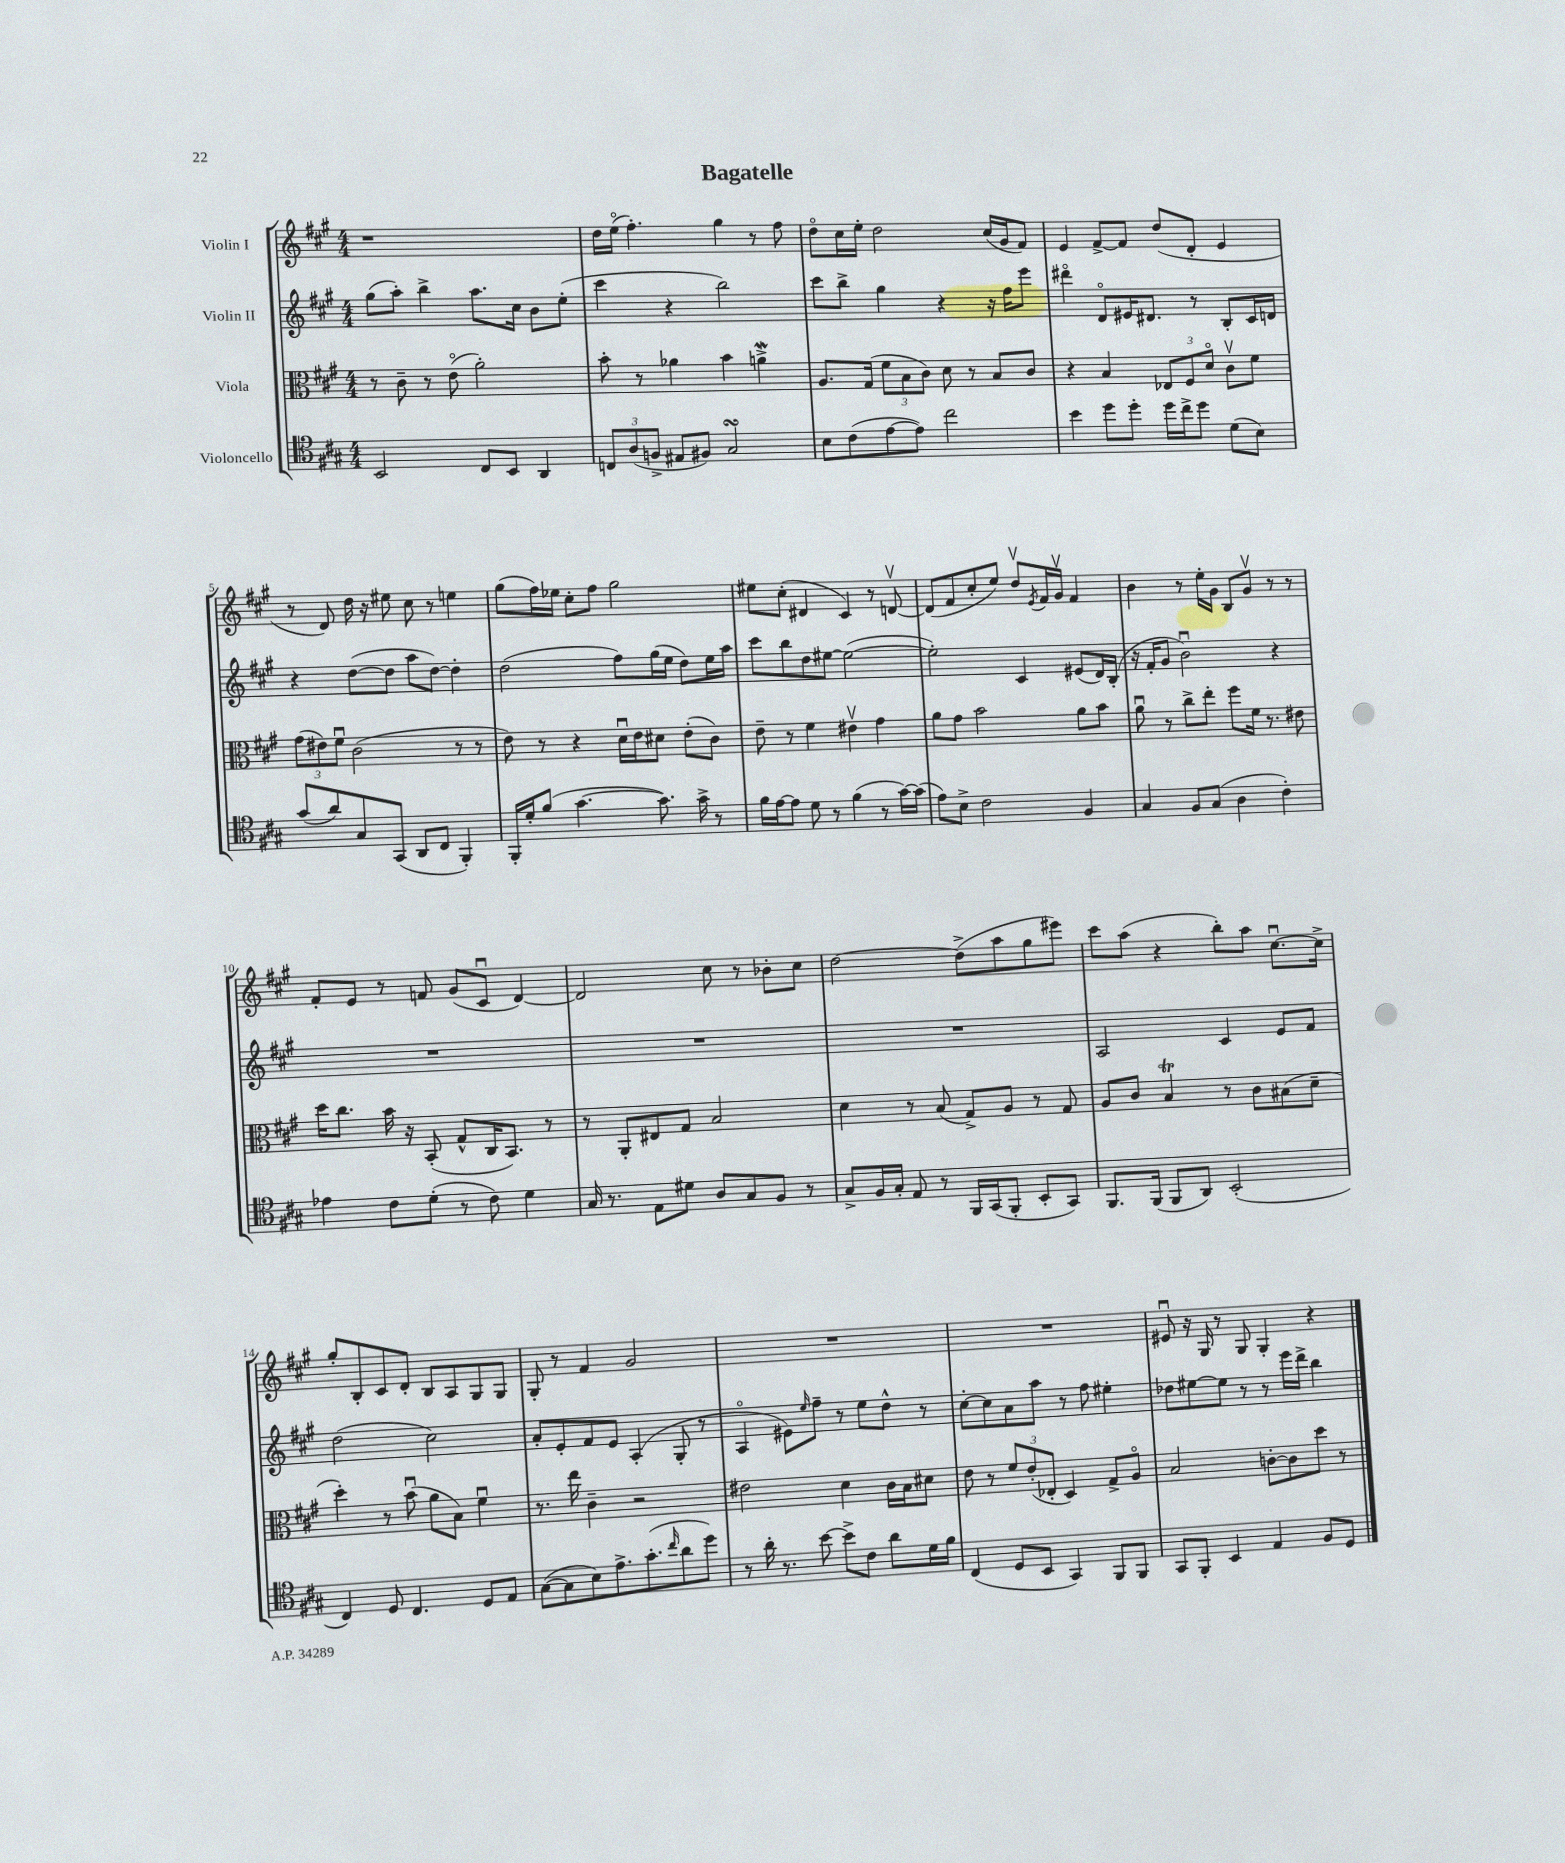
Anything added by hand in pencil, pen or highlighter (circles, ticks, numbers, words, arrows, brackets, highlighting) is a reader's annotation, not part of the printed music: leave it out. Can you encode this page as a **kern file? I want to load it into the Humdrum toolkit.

**kern	**kern	**kern	**kern
*staff4	*staff3	*staff2	*staff1
*clefC4	*clefC3	*clefG2	*clefG2
*k[f#c#g#]	*k[f#c#g#]	*k[f#c#g#]	*k[f#c#g#]
*M4/4	*M4/4	*M4/4	*M4/4
2BB	8r	(8gg#	1r
.	8c#~	8aa')	.
.	8r	4bb^	.
.	(8eo	.	.
8C#	2a')	8.aa	.
8BB	.	.	.
.	.	16cc#	.
4AA	.	8b	.
.	.	(8ee'	.
=	=	=	=
12C	8b'	4ccc#	16dd
.	.	.	(16eeo
(12A	.	.	.
.	8r	.	4.ff#')
12F^	.	.	.
8E#	4a-	4r	.
8F#)	.	.	.
2G#	4b	2bb)	4gg#
.	4a^	.	8r
.	.	.	8ff#
=	=	=	=
8B	8.A	8ccc#	8ddo
(8c#	.	8bb^	16cc#
.	(16G#	.	16ee'
[8e	12f#	4gg#	2dd
.	12B	.	.
8e])	.	.	.
.	12c#)	.	.
2cc#	8d	4r	.
.	8r	.	.
.	8B	16r	(16cc#
.	.	16ff#	16g#
.	8c#	8eee	8f#)
=	=	=	=
4b	4r	4ddd#o	4e
8dd	4B	8do	[8f#^
8dd'	.	16e#	8f#]
.	.	8.d#	.
16dd	12E-	.	(8dd
16cc#^	.	.	.
.	12F#	.	.
8dd	.	8r	8d'
.	12do	.	.
(8d	8c#v	8B'	4e
8B)	8f#	16c#	.
.	.	16d	.
=	=	=	=
(8g#	(12g#	4r	8r
.	12e#)	.	.
8a)	.	.	8d)
.	12f#u	.	.
8G#	(2c#	([8dd	16dd
.	.	.	16r
(8GG#	.	8dd]	8ee#
8AA	.	8aa	8cc#
8C#	.	[8dd)	8r
4FF#')	8r	4dd']	4ee
.	8r	.	.
=	=	=	=
16FF#'	8e)	(2dd	(8gg#
16d'	.	.	.
(8f#	8r	.	16ff#)
.	.	.	16ee-
[4.g#	4r	.	8cc#'
.	.	.	8ff#
.	16du	8ff#)	2gg#
.	16e	.	.
8.g#])	8d#	(16gg#	.
.	.	16ee	.
.	(8e'	8dd)	.
16g#^	.	.	.
8r	8c#)	16ee	.
.	.	16aa	.
=	=	=	=
16f#	8e~	8ccc#	8ee#
[16e	.	.	.
8e]	8r	8bb	(8cc#'
8d	4f#	8dd	4d#
8r	.	[8ee#	.
(4f#	4e#v	(2ee#_	4c#)
8r	4g#	.	8r
[16g#)	.	.	[8dv
(16g#]	.	.	.
=	=	=	=
8e)	8a	2ee#'])	(8d]
8B^	8g#	.	8f#
2c#	2b	.	8cc#'
.	.	.	8ee)
.	.	4c#	8ddv
.	.	.	8qe
.	.	.	16f#
.	.	.	16g#v
4F#	8a	(8e#	4f#
.	8b	16d)	.
.	.	(16B'	.
=	=	=	=
4G#	8au	16r	4b
.	.	16f#'	.
.	8r	8g#	.
8F#	8cc#^	2bu)	8r
(8G#	8ee'	.	16ee'
.	.	.	16g#
4A	8ff#	.	8B
.	16f#	.	8g#v
.	8.r	.	.
4c#')	.	4r	8r
.	8e#	.	8r
=	=	=	=
4e-	16dd	1r	8f#'
.	8.cc#	.	.
.	.	.	8e
8c#	16b	.	8r
.	16r	.	.
(8d'	(8BB'	.	8f
8r	8G#^^	.	(8g#
8c#)	16C#	.	8c#u
.	8.BB)	.	.
4d	.	.	[4d)
.	8r	.	.
=	=	=	=
16G#	8r	1r	2d]
8.r	.	.	.
.	8AA'	.	.
8E	8E#	.	.
8d#	8G#	.	.
8A	2B	.	8cc#
8G#	.	.	8r
8F#	.	.	8b-'
8r	.	.	8cc#
=	=	=	=
8G#^	4d	1r	[2dd
16F#	.	.	.
16G#'	.	.	.
8E	8r	.	.
8r	(8B	.	.
16FF#	8G#^)	.	(8dd^]
(16GG#	.	.	.
8FF#'	8A	.	8aa
8BB'	8r	.	8gg#
8GG#)	8G#	.	8eee#)
=	=	=	=
8.FF#	8A	2A	8ccc#
.	8c#	.	(8aa
(16FF#	.	.	.
8FF#	4B	.	4r
8AA)	.	.	.
(2BB'	8r	4c#	8bb')
.	8c#	.	8aa
.	(8B#	8e	[8.cc#u
.	8d~	8f#	.
.	.	.	16cc#^]
=	=	=	=
4C#)	4dd')	(2dd	8gg#'
.	.	.	8B'
8D	8r	.	8c#
4.C#	(8bu	.	8d'
.	8a	2cc#)	8B
.	8B)	.	8A
8D	4f#u	.	8G#
8E	.	.	8G#
=	=	=	=
([8G#	8.r	8a'	8G#'
8G#]	.	8e'	8r
.	16ee	.	.
8B)	4c#~	8f#	4f#
8.e^	.	8e	.
.	2r	(4A'	2g#
(8.g#'	.	.	.
16qqcc#	.	.	.
8a	.	8G#'	.
8dd)	.	8r	.
=	=	=	=
8r	2e#	4Ao	1r
16a'	.	.	.
8.r	.	.	.
.	.	8e#)	.
.	.	16qqee	.
[8b	.	8ff#~	.
8b^]	4d	8r	.
8c#	.	8ee	.
8a	16c#	8dd^^	.
.	16B	.	.
16d	8d#	8r	.
16f#	.	.	.
=	=	=	=
(4C#	8e	[8cc#'	1r
.	8r	8cc#]	.
8D	12f#	8a	.
.	(12e'	.	.
8BB	.	8aa	.
.	12E-'	.	.
4GG#)	4D)	8r	.
.	.	8ff#	.
8FF#	8G#^	4ee#'	.
8FF#	8Ao	.	.
=	=	=	=
8GG#	2B	8dd-	8e#u
8FF#'	.	[8ee#	16r
.	.	.	16G#
4BB	.	8ee#]	8r
.	.	8r	8G#
4E	[8c'	8r	4G#'
.	8c]	16eee	.
.	.	16ddd^	.
8F#	8dd	4bb	4r
8D	8r	.	.
==	==	==	==
*-	*-	*-	*-
